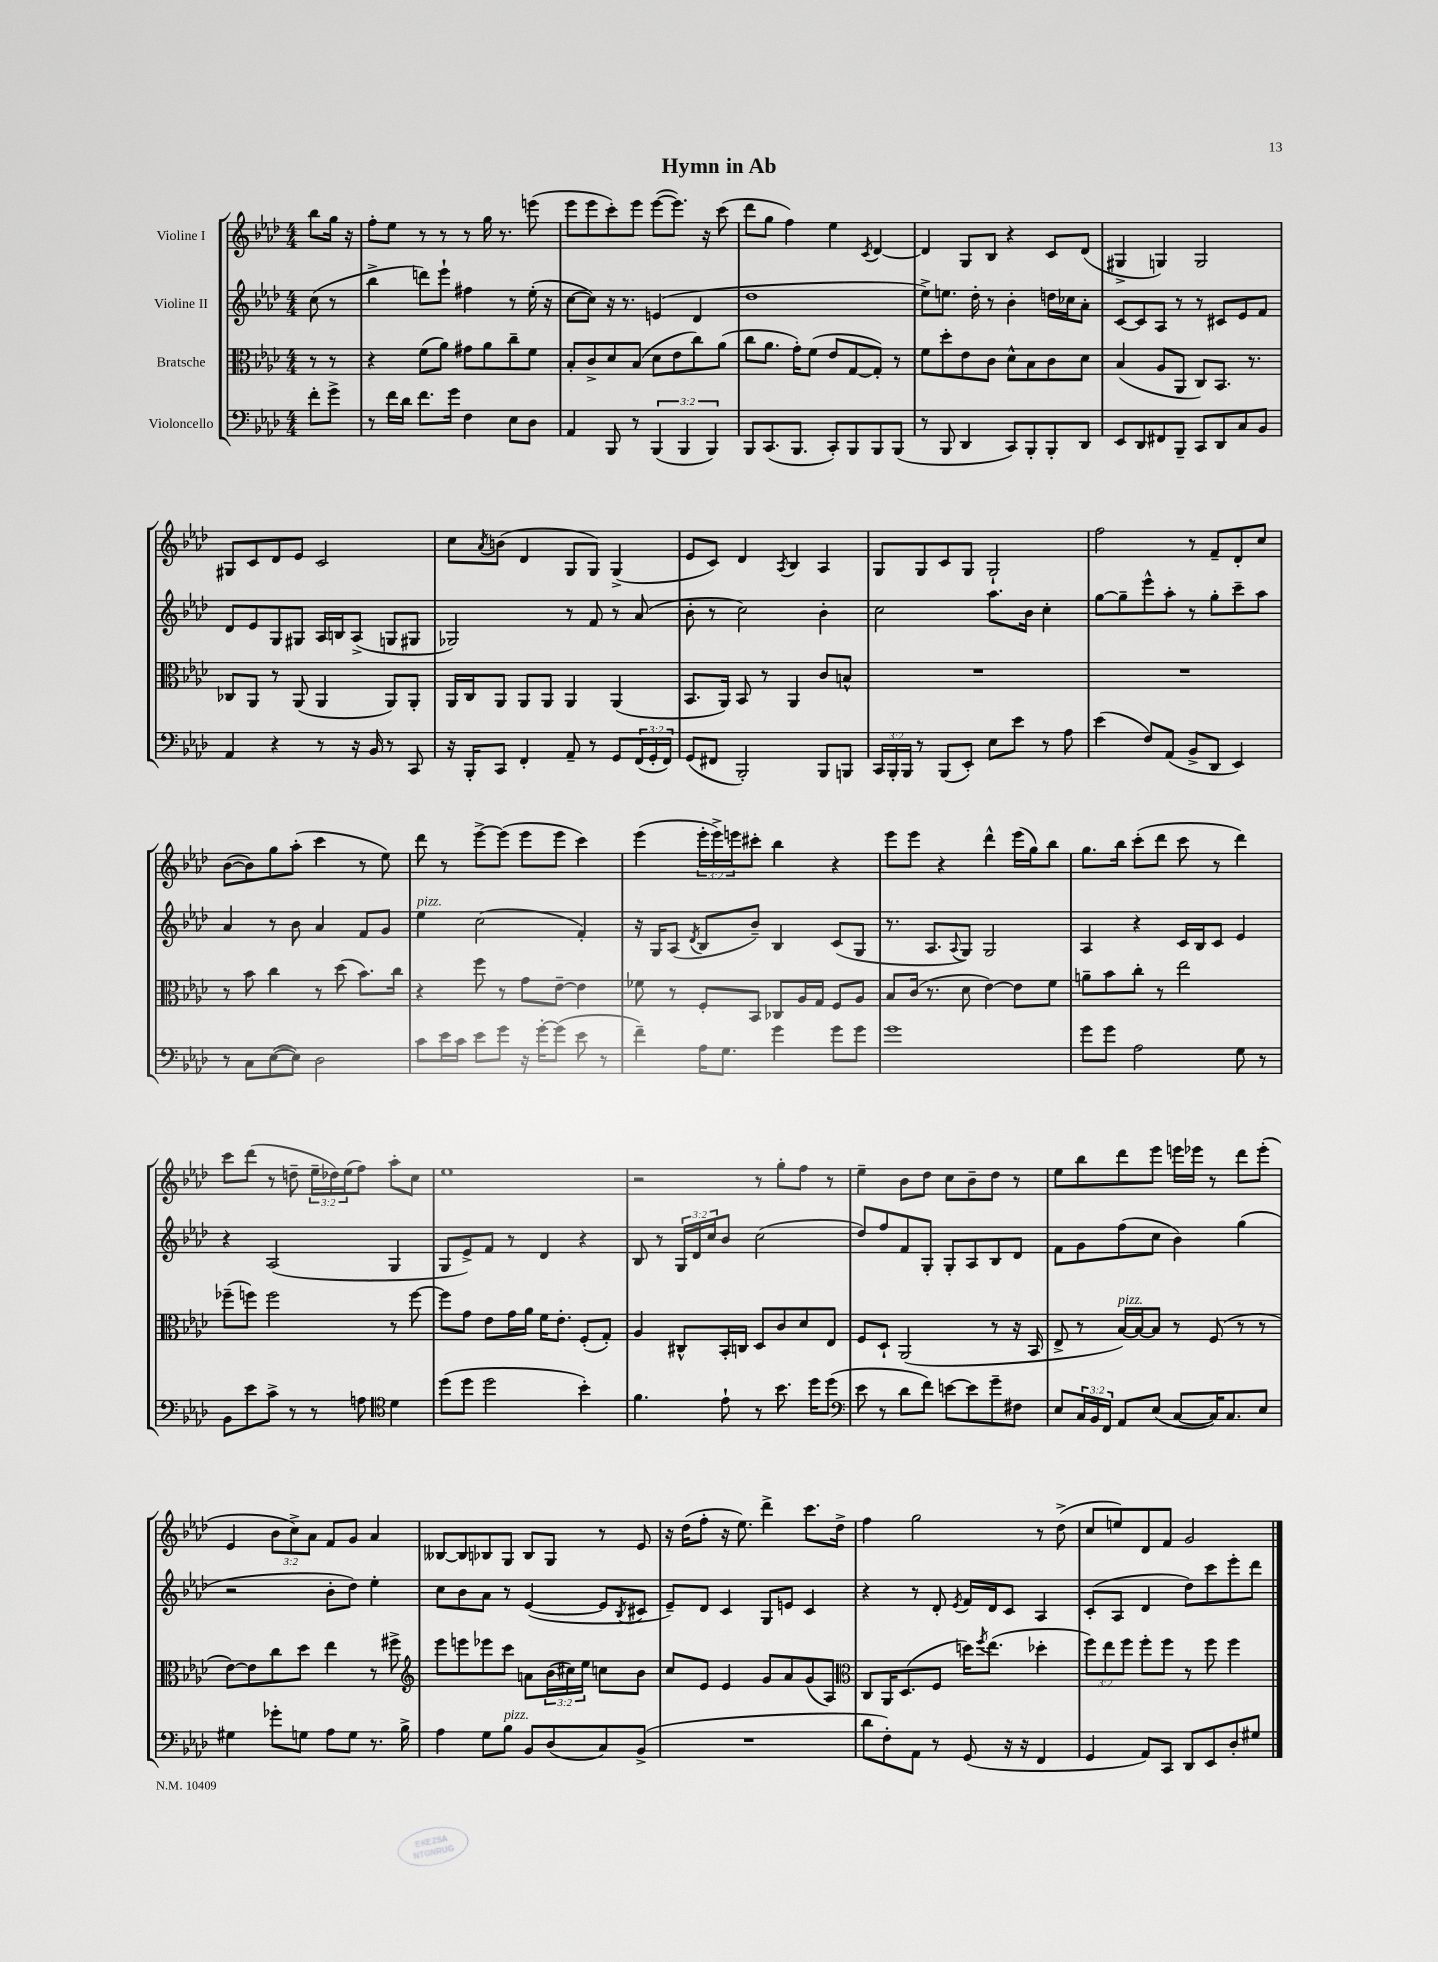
\header { title = "Hymn in Ab" }
<<
\new StaffGroup <<
\new Staff = "s0" \with { instrumentName = "Violine I" } {
    \clef treble \key aes \major \numericTimeSignature \time 4/4 \override Staff.TupletNumber.text = #tuplet-number::calc-fraction-text \partial 4
    bes''8 g''16 r16 |
    f''8-. ees''8 r8 r8 r8 g''16 r8. e'''8( |
    ees'''8 ees'''8 c'''8-.) ees'''8 ees'''8~( ees'''8.) r16 c'''8( |
    des'''8 g''8 f''4) ees''4 \acciaccatura { c'8 } des'4~ |
    des'4 g8 bes8 r4 c'8 des'8( |
    gis4-> g4) g2 |
    gis8 c'8 des'8 ees'8 c'2 |
    c''8 \acciaccatura { aes'8 } b'8( des'4 g8 g8) g4->( |
    ees'8 c'8) des'4 \acciaccatura { aes8 } bes4 aes4 |
    g8 g8 c'8 g8 g2-! |
    f''2 r8 f'8-- des'8-. c''8 |
    bes'8~( bes'8) g''8 aes''8-.( c'''4 r8 ees''8) |
    des'''8 r8 ees'''8~-> ees'''8( ees'''8 ees'''8 c'''4) |
    ees'''4( \tuplet 3/2 { ees'''16-. ees'''16->) e'''16 } cis'''8-. bes''4 r4 |
    ees'''8 ees'''8 r4 des'''4-^ ees'''16( g''16) bes''8 |
    g''8. bes''16 c'''8-.( des'''8 c'''8 r8 des'''4) |
    c'''8 des'''8( r8 d''8-- \tuplet 3/2 { ees''16-- des''16) ees''16( } f''8) aes''8-. c''8 |
    ees''1 |
    r2 r8 g''8-. f''8 r8 |
    ees''4-- bes'8 des''8 c''8 bes'8-- des''8 r8 |
    ees''8 bes''8 des'''8 ees'''8 e'''16 ees'''16 r8 des'''8 ees'''8-.( |
    ees'4 \tuplet 3/2 { bes'8 c''8->) aes'8 } f'8 g'8 aes'4 |
    beses8~ beses8 bes8 g8 bes8 g8 r8 ees'8 |
    r16 des''16( f''8-. r16 ees''8.) des'''4-> c'''8. des''16-> |
    f''4 g''2 r8 des''8->( |
    c''8 e''8) des'8 f'8 g'2 \bar "|." |
}
\new Staff = "s1" \with { instrumentName = "Violine II" } {
    \clef treble \key aes \major \numericTimeSignature \time 4/4 \override Staff.TupletNumber.text = #tuplet-number::calc-fraction-text \partial 4
    c''8( r8 |
    bes''4-> d'''8) ees'''8-! fis''4 r8 ees''16-.( r16 |
    c''8~ c''8) r16 r8. e'4( des'4 |
    des''1 |
    ees''8->) e''8. des''16-. r8 bes'4-. d''16 ces''16 aes'8-. |
    c'8~ c'8 aes8 r8 r8 cis'8 ees'8 f'8 |
    des'8 ees'8 g8 gis8 aes16 b16 aes8->( g8 gis8 |
    ges2) r8 f'8 r8 aes'8( |
    bes'8-. r8 c''2) bes'4-. |
    c''2 aes''8. bes'16 c''4-. |
    g''8~ g''8-- ees'''8-^ aes''8-. r8 g''8-. c'''8-- aes''8 |
    aes'4 r8 bes'8 aes'4 f'8 g'8 |
    ees''4^\markup { \italic "pizz." } c''2( f'4-.) |
    r16 g16 aes8( \acciaccatura { des'8 } bes8 bes'8--) bes4 c'8( g8 |
    r8. aes8. \appoggiatura { aes8 } g8) g2 |
    aes4 r4 c'16 bes16 c'8 ees'4 |
    r4 aes2( g4 |
    g8 ees'8->) f'8 r8 des'4 r4 |
    bes8 r8 \tuplet 3/2 { g16 des'16 c''16 } bes'8 c''2( |
    des''8) f''8 f'8 g8-. g8-. aes8 bes8 des'8 |
    f'8 g'8 f''8( c''8 bes'4) g''4( |
    r2 bes'8-. des''8) ees''4-. |
    c''8 bes'8 aes'8 r8 ees'4~( ees'8 \acciaccatura { bes8 } cis'8 |
    ees'8--) des'8 c'4 g8 e'8 c'4 |
    r4 r8 des'8-. \acciaccatura { ees'8 } f'16 des'16 c'8 aes4 |
    c'8-.( aes8 des'4 des''8) c'''8 ees'''8-. des'''8 \bar "|." |
}
\new Staff = "s2" \with { instrumentName = "Bratsche" } {
    \clef alto \key aes \major \numericTimeSignature \time 4/4 \override Staff.TupletNumber.text = #tuplet-number::calc-fraction-text \partial 4
    r8 r8 |
    r4 f'8( aes'8) gis'8 aes'8 c''8-- f'8 |
    bes8-. c'8-> des'8 bes8( des'8 ees'8 c''8) aes'8( |
    c''8 aes'8. g'16-.) f'8( ees'8 g8~ g8-.) r8 |
    f'8 des''8-. ees'8 c'8 des'8-^ bes8 c'8 des'8 |
    bes4( aes8 aes,8 c8) bes,8. r8. |
    ces8 aes,8 r8 aes,8( aes,4 aes,8) aes,8-. |
    aes,16 c16 aes,8 aes,8 aes,8 aes,4 aes,4( |
    bes,8. aes,16) bes,8 r8 aes,4 c'8 b8-^ |
    R1 |
    R1 |
    r8 bes'8 c''4 r8 des''8( bes'8.) c''16 |
    r4 f''8 r8 g'8 ees'8~-- ees'4 |
    fes'8 r8 f8-. bes,8 ces8 aes16 g16 f8 aes8 |
    bes8 c'16( r8. des'8 ees'4~) ees'8 f'8 |
    a'8-- bes'8 c''8-. r8 ees''2 |
    fes''8--( f''8) f''2 r8 f''8~ |
    f''8 g'8 ees'8 g'16 aes'16 f'16 ees'8.-. f8-.( g8-.) |
    aes4 cis8-^ bes,16-. c16 des8 c'8 des'8 ees8 |
    f8 des8-! aes,2( r8 r16 bes,16 |
    ees8-> r8 bes16~^\markup { \italic "pizz." }) bes16~ bes8 r8 f8( r8 r8 |
    ees'8~) ees'8 c''8 des''8 ees''4 r8 fis''8-> |
    \clef treble ees'''8 e'''8 ees'''8 c'''8 a'8 \tuplet 3/2 { bes'16( cis''16) ees''16 } c''8 bes'8 |
    c''8 ees'8 ees'4 g'8 aes'8 g'8( aes8) |
    \clef alto c8 aes,16 des8.( f8 d''16) \acciaccatura { f''8 } ees''8.( des''4-. |
    \tuplet 3/2 { f''8) ees''8 f''8 } f''8-. f''8 r8 f''8 f''4 \bar "|." |
}
\new Staff = "s3" \with { instrumentName = "Violoncello" } {
    \clef bass \key aes \major \numericTimeSignature \time 4/4 \override Staff.TupletNumber.text = #tuplet-number::calc-fraction-text \partial 4
    f'8-. g'8-> |
    r8 f'16 des'16 f'8. g'16 f4 ees8 des8 |
    aes,4 bes,,8 r8 \tuplet 3/2 { bes,,4( bes,,4 bes,,4) } |
    bes,,8 c,8.( bes,,8. c,8-.) bes,,8 bes,,8 bes,,8( |
    r8 bes,,8 des,4 c,8) bes,,8-. bes,,8-. des,8 |
    ees,8 des,8 fis,8 bes,,8-- c,8 des,8 c8 bes,8 |
    aes,4 r4 r8 r16 bes,16 r8 c,8 |
    r16 bes,,16-. c,8 f,4-. aes,8-- r8 g,8 \tuplet 3/2 { f,16( g,16-. f,16) } |
    g,8( fis,8 bes,,2-.) bes,,8 b,,8 |
    \tuplet 3/2 { c,16 bes,,16-. bes,,16 } r8 bes,,8( ees,8-.) ees8 ees'8 r8 aes8 |
    ees'4( f8) aes,8( bes,8-> des,8 ees,4) |
    r8 c8 ees8~( ees8) des2 |
    c'8 ees'16 c'16 ees'8 g'8 r16 g'16~-. g'8( ees'8 r8 |
    f'4--) aes16 g8. g'4 g'8 g'8 |
    g'1 |
    g'8 g'8 aes2 g8 r8 |
    bes,8 ees'8 c'8-> r8 r8 a8 \clef tenor des'4 |
    des''8( des''8 des''2 bes'4-.) |
    f'4. ees'8-! r8 bes'8. des''16 des''8( |
    \clef bass ees'8 r8 des'8 f'8) e'8~ e'8 g'8-- fis8 |
    ees8 \tuplet 3/2 { c16 bes,16 f,16 } aes,8 ees8( c8~ c16) c8. ees8 |
    gis4 ges'8-. g8 aes8 g8 r8. bes16-> |
    aes4 g8 bes8^\markup { \italic "pizz." } bes,8 des8( c8) bes,8->( |
    R1 |
    des'8 f8-.) aes,8 r8 g,8( r16 r16 f,4 |
    g,4 aes,8) c,8 des,8 ees,8 des8-. gis8 \bar "|." |
}
>>
>>
\layout { \context { \Score \remove "Bar_number_engraver" } }
